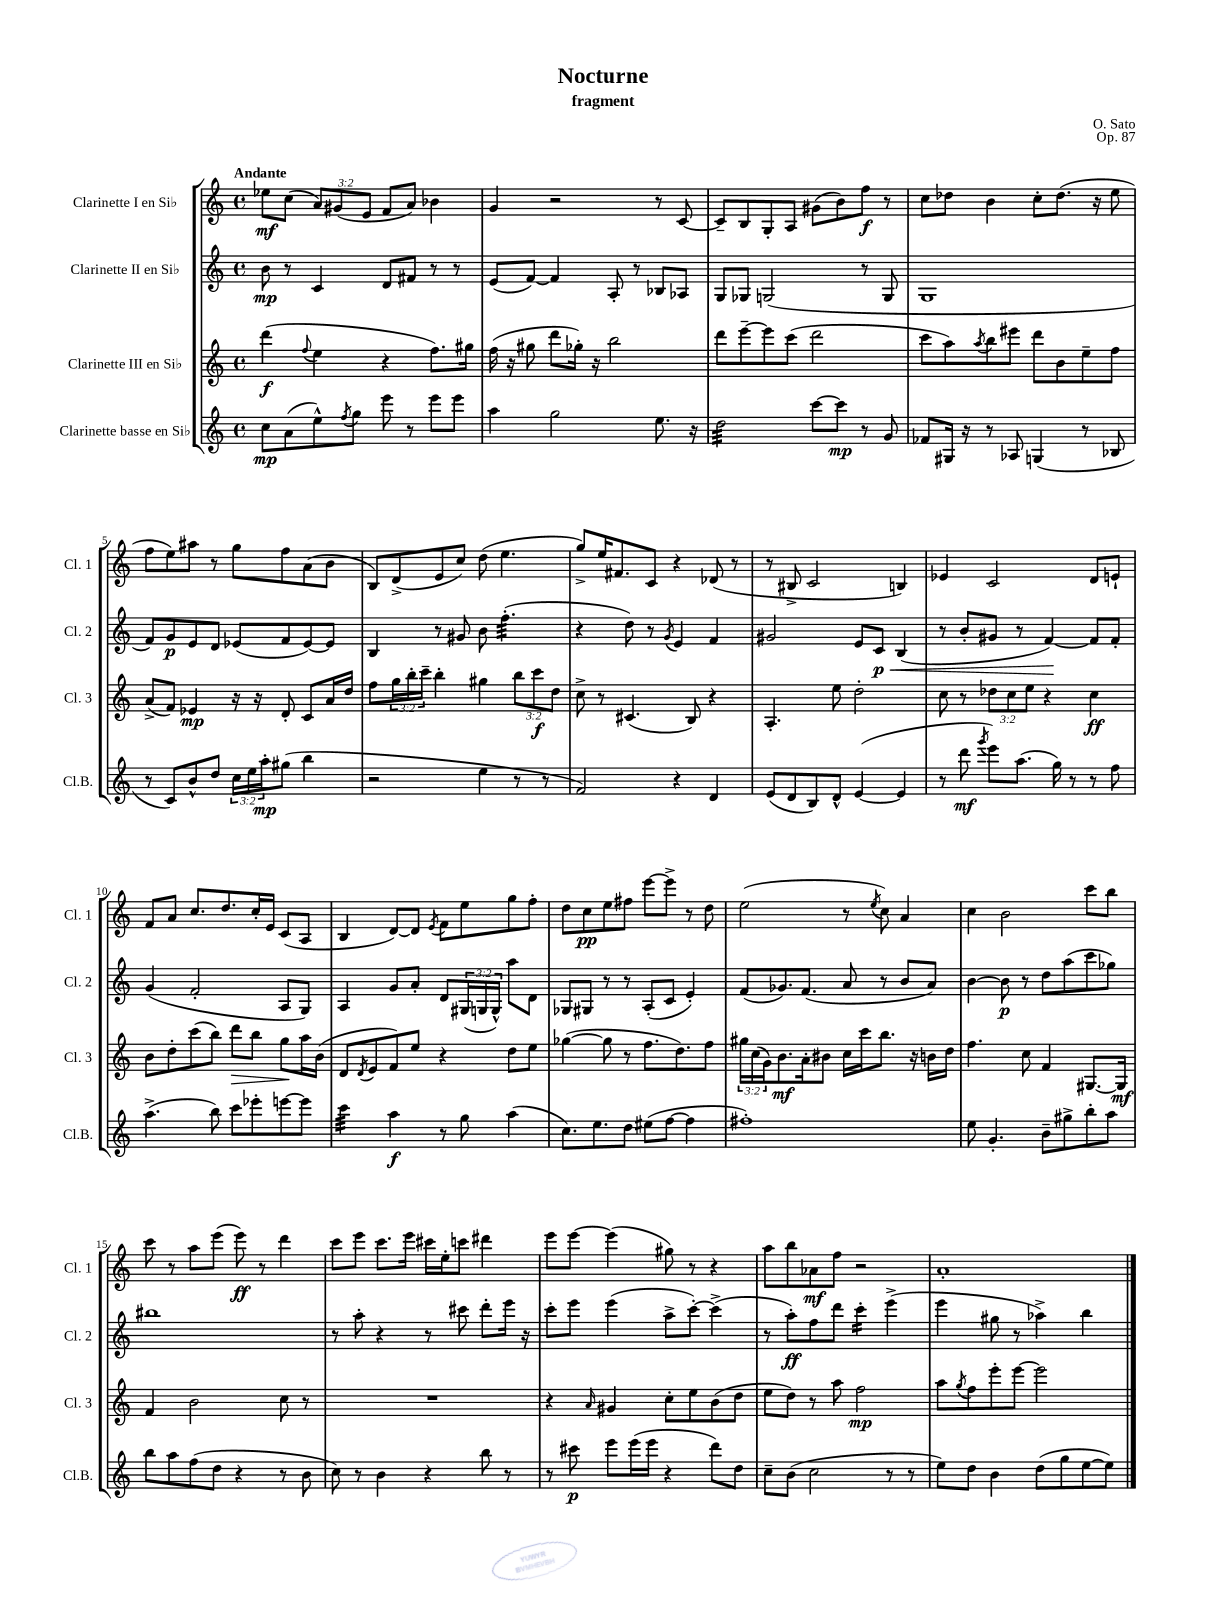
\header { title = "Nocturne" composer = "O. Sato" subtitle = "fragment" opus = "Op. 87" }
<<
\new StaffGroup <<
\new Staff = "s0" \with { instrumentName = "Clarinette I en Sib" shortInstrumentName = "Cl. 1" } {
    \clef treble \key c \major \defaultTimeSignature \time 4/4 \override Staff.TupletNumber.text = #tuplet-number::calc-fraction-text \tempo "Andante"
    ees''8\mf c''8( \tuplet 3/2 { a'8) gis'8( e'8 } f'8 a'8) bes'4 |
    g'4 r2 r8 c'8~ |
    c'8-- b8 g8-. a8 gis'8( b'8) f''8\f r8 |
    c''8 des''8 b'4 c''8-. des''8.( r16 e''8 |
    f''8 e''8) ais''8 r8 g''8 f''8 a'8( b'8 |
    b8) d'8->( e'8 c''8) d''8( e''4. |
    g''8->) e''16 fis'8. c'8 r4 des'8( r8 |
    r8 bis8-> c'2 b4) |
    ees'4 c'2 d'8 e'8-! |
    f'8 a'8 c''8. d''8. c''16-. e'16 c'8( a8 |
    b4 d'8~) d'8 \acciaccatura { e'8 } f'8 e''8 g''8 f''8-. |
    d''8 c''8\pp e''8 fis''8 e'''8~ e'''8-> r8 d''8 |
    e''2( r8 \acciaccatura { e''8 } c''8) a'4 |
    c''4 b'2 c'''8 b''8 |
    c'''8 r8 a''8 e'''8( e'''8\ff) r8 d'''4 |
    c'''8 e'''8 c'''8. e'''16 cis'''16 e''16-. c'''8 dis'''4 |
    e'''8 e'''8~ e'''4( gis''8) r8 r4 |
    a''8 b''8 aes'8\mf f''8 r2 |
    a'1-. \bar "|." |
}
\new Staff = "s1" \with { instrumentName = "Clarinette II en Sib" shortInstrumentName = "Cl. 2" } {
    \clef treble \key c \major \defaultTimeSignature \time 4/4 \override Staff.TupletNumber.text = #tuplet-number::calc-fraction-text
    b'8\mp r8 c'4 d'8 fis'8 r8 r8 |
    e'8( f'8~) f'4 a8-. r8 bes8 aes8 |
    g8 ges8 g2( r8 g8 |
    g1 |
    f'8) g'8\p e'8 d'8 ees'8( f'8 ees'8~) ees'8 |
    b4 r8 gis'8 b'8 f''4.:32-.( |
    r4 d''8) r8 \acciaccatura { g'8 } e'4 f'4 |
    gis'2 e'8 c'8\p\< b4( |
    r8 b'8-. gis'8 r8 f'4~\!) f'8 f'8-. |
    g'4( f'2-. a8 g8) |
    a4 g'8 a'8-. d'8 \tuplet 3/2 { gis16( g16 g16-^) } a''8 d'8 |
    ges8 gis8 r8 r8 a8-.( c'8 e'4-.) |
    f'8( ges'8.) f'8.( a'8 r8 b'8 a'8) |
    b'4~ b'8\p r8 d''8 a''8( c'''8 ges''8) |
    bis''1 |
    r8 a''8-. r4 r8 cis'''8 d'''8-. e'''16 r16 |
    c'''8-. e'''8 e'''4( a''8-> c'''8~-.) c'''4->( |
    r8 a''8-.\ff) f''8 d'''8 c'''4:16-. e'''4->( |
    e'''4 gis''8 r8 aes''4->) b''4 \bar "|." |
}
\new Staff = "s2" \with { instrumentName = "Clarinette III en Sib" shortInstrumentName = "Cl. 3" } {
    \clef treble \key c \major \defaultTimeSignature \time 4/4 \override Staff.TupletNumber.text = #tuplet-number::calc-fraction-text
    d'''4\f( \appoggiatura { f''8 } e''4 r4 f''8.) gis''16 |
    f''16( r16 gis''8 d'''8 ges''16-.) r16 b''2 |
    d'''8 e'''8~-- e'''8 c'''8( d'''2 |
    c'''8 a''8) \acciaccatura { a''8 } b''8 eis'''8 d'''8 b'8 e''8-- f''8 |
    a'8->( f'8) ees'4\mp r16 r16 d'8-. c'8 a'16 d''16 |
    f''8 \tuplet 3/2 { g''16 b''16-. c'''16-- } b''4-. gis''4 \tuplet 3/2 { b''8 c'''8\f d''8 } |
    c''8-> r8 cis'4.( b8) r4 |
    a4.-. e''8 d''2-. |
    c''8 r8 \tuplet 3/2 { des''8 c''8 e''8 } r4 c''4\ff |
    b'8 d''8-. c'''8( b''8) d'''8\> b''8 g''8\! a''16 b'16( |
    d'8 \acciaccatura { d'8 } e'8 f'8) e''8 r4 d''8 e''8 |
    ges''4~( ges''8 r8 f''8. d''8.) f''8 |
    \tuplet 3/2 { gis''16 c''16( g'16) } b'8.\mf a'16-. bis'8 c''16 c'''16 b''8. r16 b'16 d''16 |
    f''4. c''8 f'4 gis8.~ gis16\mf |
    f'4 b'2 c''8 r8 |
    R1 |
    r4 \grace { a'16 } gis'4 c''8-. e''8 b'8( d''8 |
    e''8 d''8) r8 a''8 f''2\mp |
    a''8 \acciaccatura { g''8 } f''8 e'''8-. e'''8~ e'''2 \bar "|." |
}
\new Staff = "s3" \with { instrumentName = "Clarinette basse en Sib" shortInstrumentName = "Cl.B." } {
    \clef treble \key c \major \defaultTimeSignature \time 4/4 \override Staff.TupletNumber.text = #tuplet-number::calc-fraction-text
    c''8\mp a'8( e''8-^) \acciaccatura { f''8 } g''8 e'''8 r8 e'''8 e'''8 |
    a''4 g''2 e''8. r16 |
    d''2:32 c'''8~ c'''8\mp r8 g'8 |
    fes'8 gis16 r16 r8 aes8 g4( r8 bes8 |
    r8 c'8) b'8-^ d''8 \tuplet 3/2 { c''16 e''16 a''16-.\mp } gis''8( b''4 |
    r2 e''4 r8 r8 |
    f'2) r4 d'4 |
    e'8( d'8 b8) d'8-^ e'4~( e'4 |
    r8 d'''8\mf \acciaccatura { g'''8 } e'''8) a''8.( g''16) r8 r8 f''8 |
    a''4.->( b''8) c'''8 ees'''8-. e'''8~ e'''8 |
    c'''4:32 a''4\f r8 g''8 a''4( |
    c''8.) e''8. d''8 eis''8( f''8~ f''4 |
    fis''1-.) |
    e''8 g'4.-. b'8-- gis''8-> b''8-. a''8 |
    b''8 a''8 f''8( d''8 r4 r8 b'8 |
    c''8) r8 b'4 r4 b''8 r8 |
    r8 cis'''8\p e'''8 e'''16( e'''16 r4 d'''8) d''8 |
    c''8-- b'8( c''2 r8 r8 |
    e''8) d''8 b'4 d''8( g''8 e''8~ e''8) \bar "|." |
}
>>
>>
